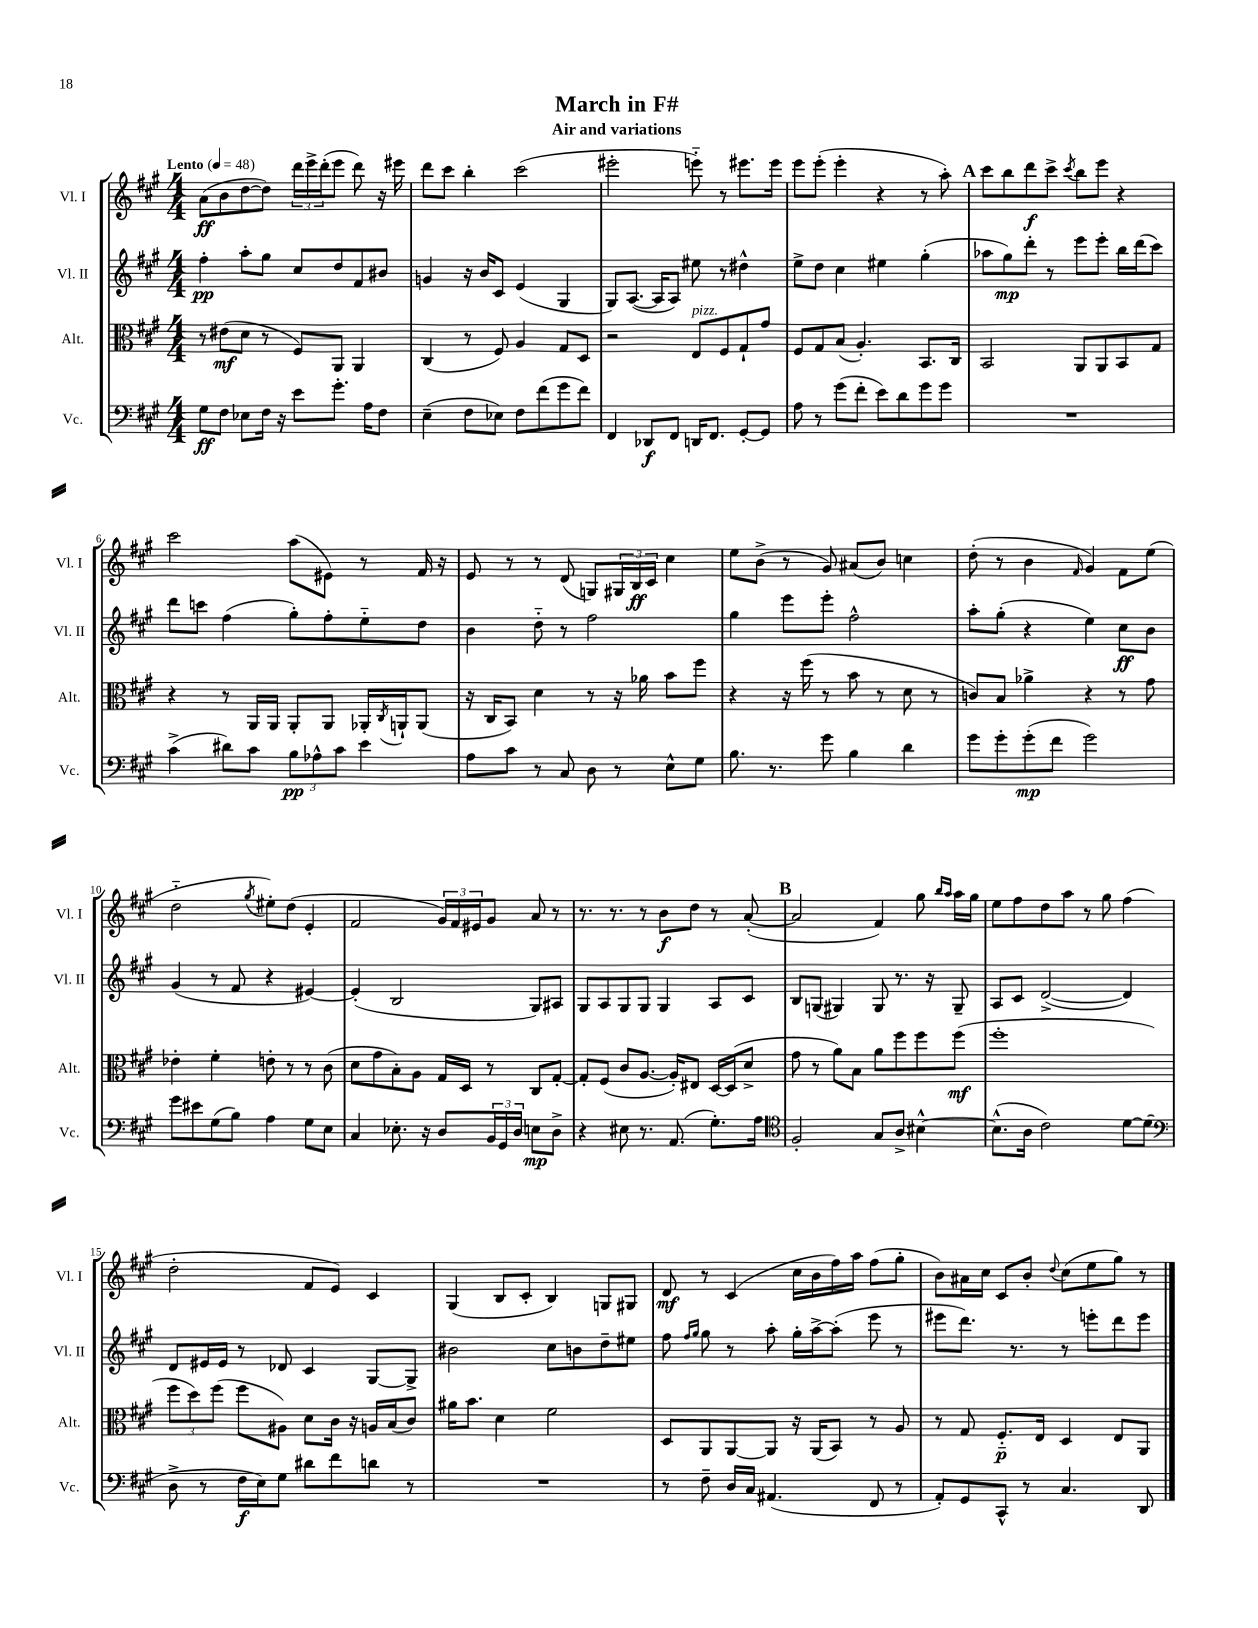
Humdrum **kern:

**kern	**dynam	**kern	**dynam	**kern	**dynam	**kern	**dynam
*part4	*part4	*part3	*part3	*part2	*part2	*part1	*part1
*staff4	*staff4	*staff3	*staff3	*staff2	*staff2	*staff1	*staff1
*I"Vc.	*	*I"Alt.	*	*I"Vl. II	*	*I"Vl. I	*
*I'Vc.	*	*I'Alt.	*	*I'Vl. II	*	*I'Vl. I	*
*clefF4	*	*clefC3	*	*clefG2	*	*clefG2	*
*k[f#c#g#]	*	*k[f#c#g#]	*	*k[f#c#g#]	*	*k[f#c#g#]	*
*M4/4	*	*M4/4	*	*M4/4	*	*M4/4	*
*MM48	*	*MM48	*	*MM48	*	*MM48	*
=1	=1	=1	=1	=1	=1	=1	=1
!	!	!	!	!	!	!LO:TX:a:B:t=Lento	!
8G#\L	ff	8r	.	4ff#'\	pp	(8a\L	ff
8F#\J	.	(8e#X\L	mf	.	.	8b\	.
8E-X\L	.	8d\J	.	8aa'\L	.	[8dd\	.
16F#\Jk	.	8r	.	8gg#\J	.	8dd\J])	.
16r	.	.	.	.	.	.	.
8e\L	.	8F#/L)	.	8cc#/L	.	24ddd\LL	.
.	.	.	.	.	.	24eee^\	.
.	.	.	.	.	.	(24ddd'\J	.
8.g#'\J	.	8AA/J	.	8dd/	.	8eee\J	.
.	.	4AA/	.	8f#/	.	8ddd\)	.
16A\KL	.	.	.	.	.	.	.
8F#\J	.	.	.	8b#X/J	.	16r	.
.	.	.	.	.	.	16eee#X\	.
=2	=2	=2	=2	=2	=2	=2	=2
(4E~\	.	(4C#/	.	4gn/	.	8ddd\L	.
.	.	.	.	.	.	8ccc#\J	.
8F#\L	.	8r	.	16r	.	4bb'\	.
.	.	.	.	16b/KL	.	.	.
8E-X\J)	.	8F#/)	.	8c#/J	.	.	.
8F#\L	.	4A/	.	(4e/	.	(2ccc#\	.
(8f#\	.	.	.	.	.	.	.
8g#\	.	8G#/L	.	4G#/	.	.	.
8f#\J)	.	8D/J	.	.	.	.	.
=3	=3	=3	=3	=3	=3	=3	=3
4FF#/	.	2r	.	8G#/L)	.	2eee#X'\	.
.	.	.	.	([8.A/J	.	.	.
8DD-X/L	f	.	.	.	.	.	.
.	.	.	.	16A/KL]	.	.	.
8FF#/J	.	.	.	8A/J)	.	.	.
!	!	!LO:TX:a:i:t=pizz.	!	!	!	!	!
16DDn/KL	.	8E/L	.	8ee#X\	.	8eeen\)	.
8.FF#/J	.	.	.	.	.	.	.
.	.	8F#/	.	8r	.	8r	.
[8GG#'/L	.	8G#`/	.	4dd#X^^\	.	8.eee#X\L	.
8GG#/J]	.	8g#/J	.	.	.	.	.
.	.	.	.	.	.	16eee#\Jk	.
=4	=4	=4	=4	=4	=4	=4	=4
8A\	.	8F#/L	.	8ee^\L	.	8eee\L	.
8r	.	8G#/	.	8dd\J	.	(8eee'\J	.
(8g#\L	.	(8B/J	.	4cc#\	.	4eee'\	.
8f#'\J	.	4.A'/)	.	.	.	.	.
8e\L)	.	.	.	4ee#X\	.	4r	.
8d\	.	.	.	.	.	.	.
8g#\	.	8.BB/L	.	(4gg#'\	.	8r	.
8g#\J	.	.	.	.	.	8aa'\)	.
.	.	16C#/Jk	.	.	.	.	.
!!LO:REH:place=s1:t=A
=5	=5	=5	=5	=5	=5	=5	=5
1r	.	2BB/	.	8aa-X\L	.	8ccc#\L	.
.	.	.	.	8gg#\)	mp	8bb\	.
.	.	.	.	8ddd'\J	.	8ddd\	f
.	.	.	.	8r	.	8ccc#^\J	.
.	.	.	.	.	.	8qccc#/	.
.	.	8AA/L	.	8eee\L	.	8bb\L	.
.	.	8AA/	.	8eee'\J	.	8eee\J	.
.	.	8BB/	.	16bb\LL	.	4r	.
.	.	.	.	(16ddd\J	.	.	.
.	.	8G#/J	.	8ccc#\J)	.	.	.
!!LO:LB:g=z
=6	=6	=6	=6	=6	=6	=6	=6
(4c#^\	.	4r	.	8ddd\L	.	2ccc#\	.
.	.	.	.	8cccn\J	.	.	.
8d#X\L)	.	8r	.	(4ff#\	.	.	.
8c#\J	.	16AA/LL	.	.	.	.	.
.	.	16AA/JJ	.	.	.	.	.
12B\L	pp	8AA'/L	.	8gg#'\L)	.	(8aa\L	.
12A-X^^\	.	.	.	.	.	.	.
.	.	8AA/J	.	8ff#'\	.	8e#X\J)	.
12c#\J	.	.	.	.	.	.	.
4e\	.	16AA-X'/LL	.	8ee\	.	8r	.
.	.	8qC#/	.	.	.	.	.
.	.	16AAn`/J	.	.	.	.	.
.	.	(8AA/J	.	8dd\J	.	16f#/	.
.	.	.	.	.	.	16r	.
=7	=7	=7	=7	=7	=7	=7	=7
8A\L	.	16r	.	4b\	.	8e/	.
.	.	16C#/KL	.	.	.	.	.
8c#\J	.	8BB/J)	.	.	.	8r	.
8r	.	4d\	.	8dd\	.	8r	.
8C#/	.	.	.	8r	.	(8d/	.
8D\	.	8r	.	2ff#\	.	8Gn/L)	.
8r	.	16r	.	.	.	24G#X/L	.
.	.	.	.	.	.	24B/	ff
.	.	16a-X\	.	.	.	.	.
.	.	.	.	.	.	24c#/JJ	.
8E^^\L	.	8b\L	.	.	.	4cc#\	.
8G#\J	.	8ff#\J	.	.	.	.	.
=8	=8	=8	=8	=8	=8	=8	=8
8.B\	.	4r	.	4gg#\	.	8ee\L	.
.	.	.	.	.	.	(8b^\J	.
8.r	.	.	.	.	.	.	.
.	.	16r	.	8eee\L	.	8r	.
.	.	(16ff#\	.	.	.	.	.
8g#\	.	8r	.	8eee'\J	.	8g#/)	.
4B\	.	8b\	.	2ff#^^\	.	(8a#X/L	.
.	.	8r	.	.	.	8b/J)	.
4d\	.	8d\	.	.	.	4ccn\	.
.	.	8r	.	.	.	.	.
=9	=9	=9	=9	=9	=9	=9	=9
8g#\L	.	8cn/L)	.	8aa'\L	.	(8dd'\	.
8g#'\	.	8B/J	.	(8gg#'\J	.	8r	.
(8g#'\	mp	4a-X^\	.	4r	.	4b\	.
8f#\J	.	.	.	.	.	.	.
.	.	.	.	.	.	16qqf#/	.
2g#\)	.	4r	.	4ee\)	.	4g#/)	.
.	.	8r	.	8cc#\L	ff	8f#\L	.
.	.	8g#\	.	8b\J	.	(8ee\J	.
!!LO:LB:g=z
=10	=10	=10	=10	=10	=10	=10	=10
8g#\L	.	4e-X'\	.	(4g#/	.	2dd\	.
8e#X\	.	.	.	.	.	.	.
(8G#\	.	4f#'\	.	8r	.	.	.
8B\J)	.	.	.	8f#/	.	.	.
.	.	.	.	.	.	8qgg#/	.
4A\	.	8en'\	.	4r	.	8ee#X'\L)	.
.	.	8r	.	.	.	(8dd\J	.
8G#\L	.	8r	.	[4e#X/)	.	4e'/	.
8E\J	.	(8c#\	.	.	.	.	.
=11	=11	=11	=11	=11	=11	=11	=11
4C#/	.	8d\L	.	(4e#'/]	.	2f#/	.
.	.	8g#\	.	.	.	.	.
8.E-X'\	.	8B'\)	.	2B/	.	.	.
.	.	8A\J	.	.	.	.	.
16r	.	.	.	.	.	.	.
8D/L	.	16G#/LL	.	.	.	24g#/LL)	.
.	.	.	.	.	.	24f#/	.
.	.	16D/JJ	.	.	.	.	.
.	.	.	.	.	.	24e#X/J	.
24BB/L	.	8r	.	.	.	8g#/J	.
24GG#/	.	.	.	.	.	.	.
24D/JJ	.	.	.	.	.	.	.
8En\L	mp	8C#/L	.	8G#/L)	.	8a/	.
8D^\J	.	[8G#'/J	.	8A#X/J	.	8r	.
=12	=12	=12	=12	=12	=12	=12	=12
4r	.	8G#'/L]	.	8G#/L	.	8.r	.
.	.	(8F#/J	.	8A/	.	.	.
.	.	.	.	.	.	8.r	.
8E#X\	.	8c#/L	.	8G#/	.	.	.
8.r	.	[8.A/J	.	8G#/J	.	8r	.
.	.	.	.	4G#/	.	8b\L	f
(8.AA/	.	16A'/KL])	.	.	.	.	.
.	.	8E#X/J	.	.	.	8dd\J	.
8.G#'\L)	.	[16D/LL	.	8A/L	.	8r	.
.	.	(16D/J]	.	.	.	.	.
.	.	8d^/J	.	8c#/J	.	([8a'/	.
16A\Jk	.	.	.	.	.	.	.
!!LO:REH:place=s1:t=B
=13	=13	=13	=13	=13	=13	=13	=13
*clefC4	*	*	*	*	*	*	*
2F#'/	.	8g#\	.	8B/L	.	2a/]	.
.	.	8r	.	(8Gn/J	.	.	.
.	.	8a\L)	.	4G#X/)	.	.	.
.	.	8B\J	.	.	.	.	.
8G#/L	.	8a\L	.	8G#/	.	4f#/)	.
8A^/J	.	8ff#\	.	8.r	.	.	.
[4B#X^^\	.	8ff#\	.	.	.	8gg#\	.
.	.	.	.	16r	.	.	.
.	.	.	.	.	.	16qqbb/LL	.
.	.	.	.	.	.	16qqaa/JJ	.
.	.	(8ff#\J	mf	8G#~/	.	16aa\LL	.
.	.	.	.	.	.	16gg#\JJ	.
=14	=14	=14	=14	=14	=14	=14	=14
(8.B#^^\L]	.	1ff#'	.	8A/L	.	8ee\L	.
.	.	.	.	8c#/J	.	8ff#\	.
16A\Jk	.	.	.	.	.	.	.
2c#\)	.	.	.	([2d^/	.	8dd\	.
.	.	.	.	.	.	8aa\J	.
.	.	.	.	.	.	8r	.
.	.	.	.	.	.	8gg#\	.
[8d\L	.	.	.	4d/])	.	(4ff#\	.
(8d\J]	.	.	.	.	.	.	.
!!LO:LB:g=z
=15	=15	=15	=15	=15	=15	=15	=15
*clefF4	*	*	*	*	*	*	*
8D^\	.	12ff#\L	.	8d/L	.	2dd'\	.
.	.	12dd\)	.	.	.	.	.
8r	.	.	.	16e#X/L	.	.	.
.	.	(12ff#\J	.	.	.	.	.
.	.	.	.	16e#/JJ	.	.	.
16F#\LL	f	8ff#\L	.	8r	.	.	.
16E\J)	.	.	.	.	.	.	.
8G#\J	.	8A#X\J)	.	8d-X/	.	.	.
8d#X\L	.	8d\L	.	4c#/	.	8f#/L	.
8f#\	.	16c#\Jk	.	.	.	8e/J)	.
.	.	16r	.	.	.	.	.
8dn\J	.	16An/LL	.	[8G#/L	.	4c#/	.
.	.	(16B/J	.	.	.	.	.
8r	.	8c#/J)	.	8G#^/J]	.	.	.
=16	=16	=16	=16	=16	=16	=16	=16
1r	.	16a#X\KL	.	2b#X\	.	(4G#/	.
.	.	8.b\J	.	.	.	.	.
.	.	4d\	.	.	.	8B/L	.
.	.	.	.	.	.	8c#'/J	.
.	.	2f#\	.	8cc#\L	.	4B/)	.
.	.	.	.	8bn\	.	.	.
.	.	.	.	8dd~\	.	8Gn/L	.
.	.	.	.	8ee#X\J	.	8G#X/J	.
=17	=17	=17	=17	=17	=17	=17	=17
8r	.	8D/L	.	8ff#\	.	8d/	mf
.	.	.	.	16qqff#/LL	.	.	.
.	.	.	.	16qqgg#/JJ	.	.	.
8F#~\	.	8AA/	.	8gg#\	.	8r	.
16D/LL	.	[8AA/	.	8r	.	(4c#/	.
16C#/JJ	.	.	.	.	.	.	.
(4.AA#X/	.	8AA/J]	.	8aa'\	.	.	.
.	.	16r	.	16gg#'\LL	.	16cc#\LL	.
.	.	(16AA/KL	.	[16aa^\J	.	16b\	.
.	.	8BB/J)	.	(8aa'\J]	.	16ff#\)	.
.	.	.	.	.	.	16aa\JJ	.
8FF#/	.	8r	.	8eee\	.	(8ff#\L	.
8r	.	8A/	.	8r	.	8gg#'\J	.
=18	=18	=18	=18	=18	=18	=18	=18
8AA'/L)	.	8r	.	8eee#X\L	.	8b\L)	.
8GG#/	.	8G#/	.	8.ddd\J)	.	16a#X\L	.
.	.	.	.	.	.	16cc#\JJ	.
8CC#^^/J	.	8.F#/L	p	.	.	8c#/L	.
.	.	.	.	8.r	.	.	.
8r	.	.	.	.	.	8b'/J	.
.	.	16E/Jk	.	.	.	.	.
.	.	.	.	.	.	8qqdd/	.
4.C#/	.	4D/	.	8r	.	(8cc#\L	.
.	.	.	.	8eeen'\L	.	8ee\	.
.	.	8E/L	.	8ddd\	.	8gg#\J)	.
8DD/	.	8AA/J	.	8eee\J	.	8r	.
==	==	==	==	==	==	==	==
*-	*-	*-	*-	*-	*-	*-	*-
